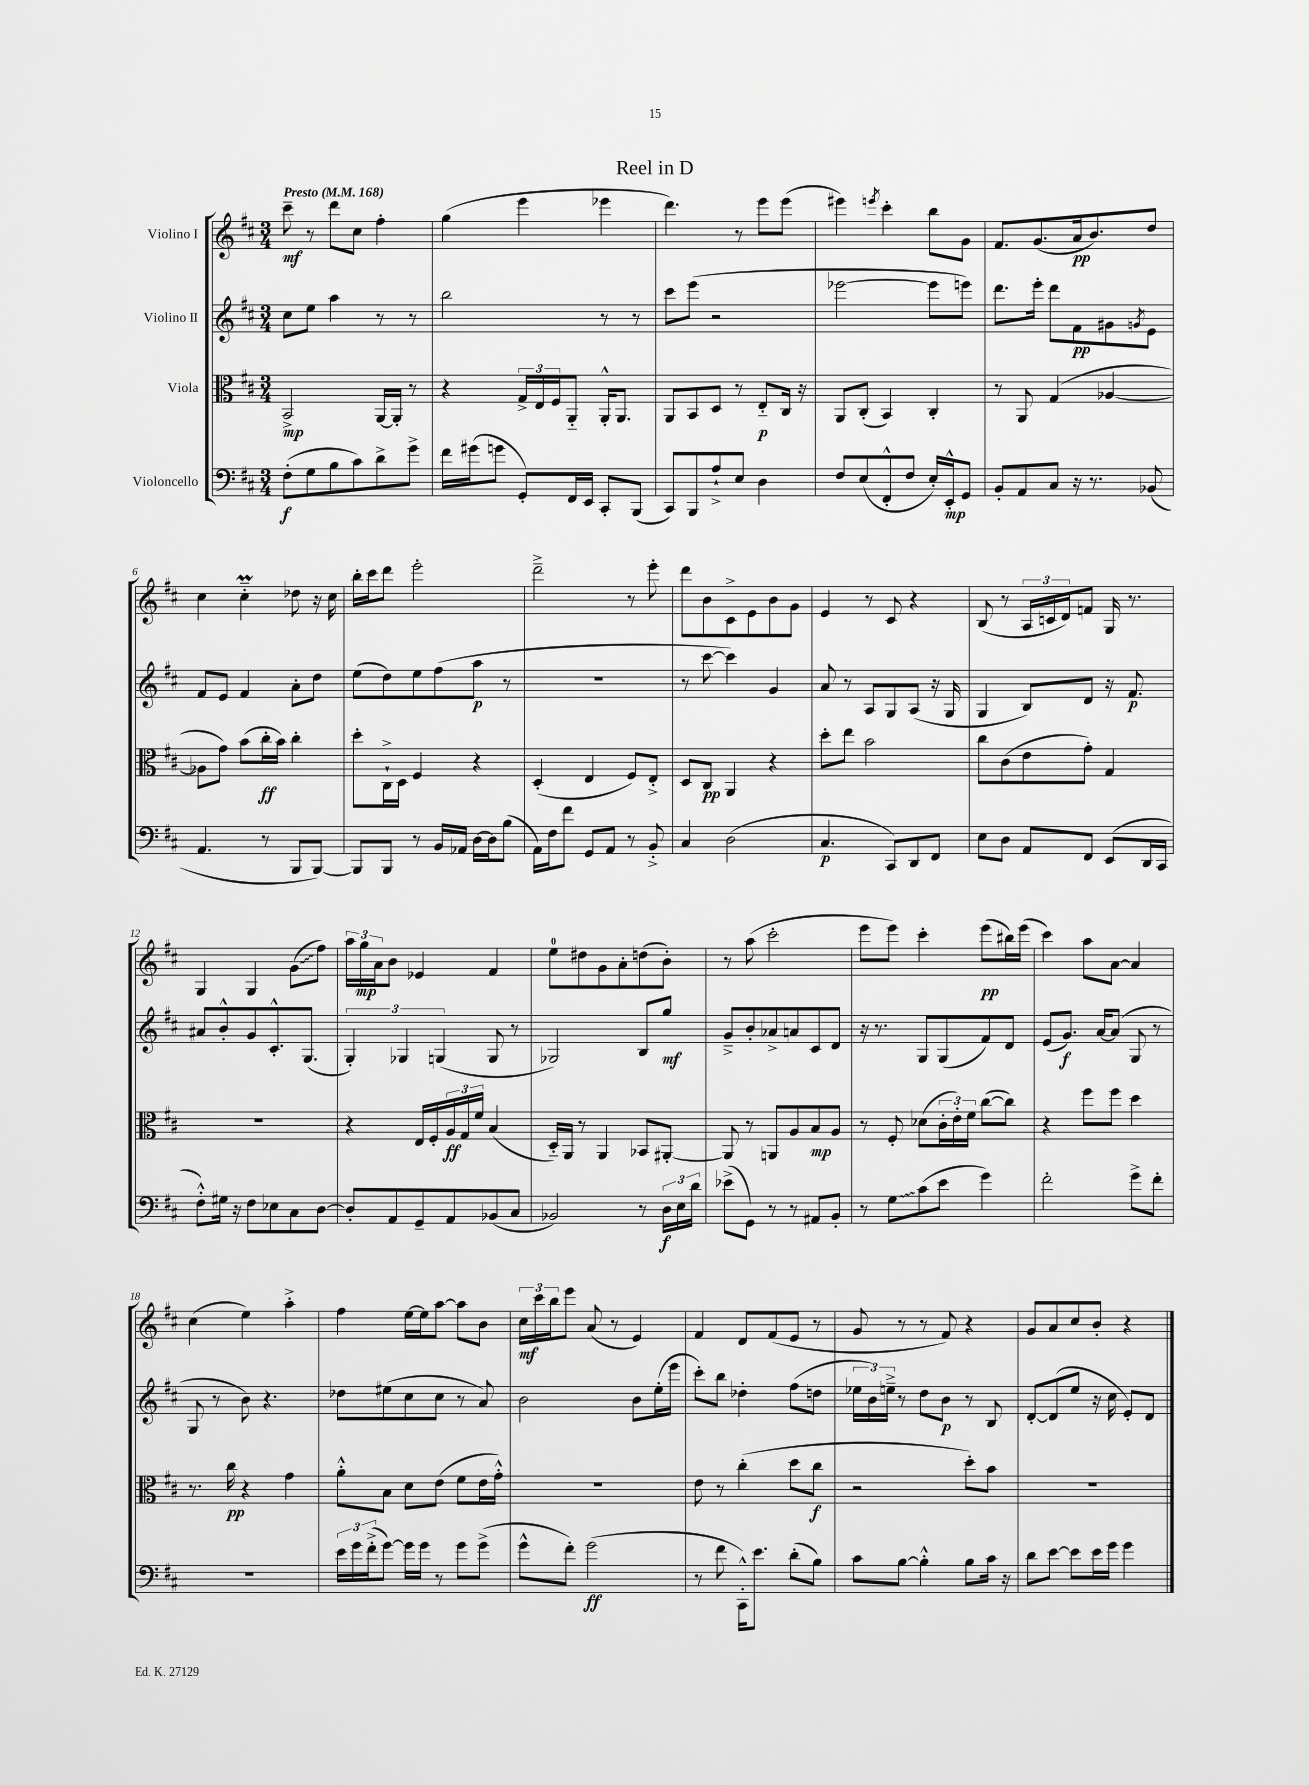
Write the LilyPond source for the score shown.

\header { title = "Reel in D" }
<<
\new StaffGroup <<
\new Staff = "s0" \with { instrumentName = "Violino I" } {
    \clef treble \key d \major \numericTimeSignature \time 3/4 \tempo "Presto" 4 = 168
    cis'''8--\mf r8 d'''8 cis''8 fis''4-. |
    g''4( e'''4 ees'''4 |
    d'''4.) r8 e'''8 e'''8( |
    eis'''4) \acciaccatura { e'''8 } cis'''4-. b''8 g'8 |
    fis'8. g'8.( a'16\pp b'8.) d''8 |
    cis''4 cis''4-_\prall des''8 r16 cis''16 |
    b''16-. cis'''16 d'''8 e'''2-. |
    d'''2---> r8 e'''8-. |
    d'''8 b'8 cis'8-> e'8 b'8 g'8 |
    e'4 r8 cis'8 r4 |
    b8( r8 \tuplet 3/2 { a16 c'16 d'16) } f'8 g16 r8. |
    g4 g4 \once \override Glissando.style = #'zigzag g'8\glissando( fis''8) |
    \tuplet 3/2 { a''16 g''16\mp a'16 } b'8 ees'4 fis'4 |
    e''8-0 dis''8 g'8 a'8-. d''8( b'8-.) |
    r8 a''8( cis'''2-. |
    e'''8 e'''8) cis'''4-. e'''8\pp( bis''16) e'''16( |
    cis'''4) a''8 a'8~ a'4 |
    cis''4( e''4) a''4-.-> |
    fis''4 e''16~ e''16 a''8~ a''8 b'8 |
    \tuplet 3/2 { cis''16\mf cis'''16 b''16 } e'''8 a'8( r8 e'4) |
    fis'4 d'8 fis'8( e'8 r8 |
    g'8 r8 r8 fis'8) r4 |
    g'8 a'8 cis''8 b'8-. r4 \bar "|." |
}
\new Staff = "s1" \with { instrumentName = "Violino II" } {
    \clef treble \key d \major \numericTimeSignature \time 3/4
    cis''8 e''8 a''4 r8 r8 |
    b''2 r8 r8 |
    cis'''8 e'''8( r2 |
    ees'''2~ ees'''8 e'''8) |
    d'''8. e'''16-. d'''8 fis'8\pp gis'8 \acciaccatura { g'8 } e'8 |
    fis'8 e'8 fis'4 a'8-. d''8 |
    e''8( d''8) e''8 fis''8( a''8\p r8 |
    R2. |
    r8 cis'''8~ cis'''4) g'4 |
    a'8 r8 a8 g8 a8( r16 g16 |
    g4 b8) d'8 r16 fis'8.\p |
    ais'8 b'8-.-^ g'8 cis'8.-.-^ g8.( |
    \tuplet 3/2 { g4-.) ges4 g4( } g8 r8 |
    ges2) b8 g''8\mf |
    g'8---> b'8-. aes'8-> a'8 cis'8 d'8 |
    r16 r8. g8 g8( fis'8) d'8 |
    e'8( g'8.\f) a'16~ a'8( g8 r8 |
    g8 r8 b'8) r4. |
    des''8 eis''8( cis''8 cis''8 r8 a'8) |
    b'2 b'8 e''16-.( e'''16 |
    cis'''8-.) b''8 des''4-. fis''8( d''8 |
    \tuplet 3/2 { ees''16 b'16) e''16---> } r8 d''8 b'8\p r8 b8 |
    d'8~-. d'8( e''8 r16 cis''16 e'8-.) d'8 \bar "|." |
}
\new Staff = "s2" \with { instrumentName = "Viola" } {
    \clef alto \key d \major \numericTimeSignature \time 3/4
    b,2->\mp a,16~ a,16-. r8 |
    r4 \tuplet 3/2 { g16-> e16 fis16 } a,8-_ a,16-.-^ a,8. |
    a,8 b,8 d8 r8 e8-_\p cis16 r16 |
    a,8 cis8-.( b,4) cis4-. |
    r8 a,8 g4( aes4~ |
    aes8 g'8) b'8( cis''16-.\ff b'16) cis''4-. |
    d''8-. cis16-!-> d16 fis4 r4 |
    d4-.( e4 fis8) e8-.-> |
    d8 cis8\pp a,4 r4 |
    d''8-. e''8 b'2 |
    cis''8 cis'8( e'8 g'8-.) g4 |
    R2. |
    r4 e16 fis16-. \tuplet 3/2 { a16\ff g16 fis'16 } b4( |
    d16-_) a,16 r8 a,4 bes,8 ais,8~-. |
    ais,8 r8 a,8 a8 b8\mp a8 |
    r8 fis8-. des'8( \tuplet 3/2 { cis'16-. e'16-.) fis'16 } cis''8~( cis''8) |
    r4 fis''8 fis''8 d''4 |
    r8. cis''16\pp r4 g'4 |
    a'8-.-^ b8 d'8 e'8( fis'8 e'16 g'16-.-^) |
    R2. |
    e'8 r8 cis''4-.( d''8 cis''8\f |
    r2 d''8-.) b'8 |
    R2. \bar "|." |
}
\new Staff = "s3" \with { instrumentName = "Violoncello" } {
    \clef bass \key d \major \numericTimeSignature \time 3/4
    fis8-.\f( g8 b8 cis'8) d'8-> g'8-> |
    fis'16 gis'16( g'8 g,8-.) fis,16 e,16 cis,8-. b,,8( |
    cis,8) b,,8 a8-!-> e8 d4 |
    fis8 e8( fis,8-.-^ fis8 e16-.) e,16-.-^\mp g,8 |
    b,8-. a,8 cis8 r16 r8. bes,8( |
    a,4. r8 b,,8 b,,8~) |
    b,,8 b,,8 r8 b,16 aes,16 d16~ d16 b8( |
    a,16) fis16 fis'8 g,8 a,8 r8 b,8-.-> |
    cis4 d2( |
    cis4.\p cis,8) d,8 fis,8 |
    e8 d8 a,8 fis,8 e,8( d,16 cis,16 |
    fis8-.-^) gis16 r16 fis8 ees8 cis8 d8~ |
    d8-. a,8 g,8-- a,8 bes,8( cis8 |
    bes,2) r8 \tuplet 3/2 { d16\f e16 d'16 } |
    ees'8->( g,8) r8 r8 ais,8 b,8-. |
    r8 \once \override Glissando.style = #'zigzag g8\glissando cis'8( e'8 g'4) |
    fis'2-. g'8-> fis'8-. |
    R2. |
    \tuplet 3/2 { e'16 g'16 fis'16-.->( } g'8~) g'16 g'16 r8 g'8 g'8->( |
    g'8-^ fis'8-.) g'2\ff( |
    r8 fis'8 cis,16-.-^) e'8. d'8-.( b8) |
    cis'8 b8~ b4-.-^ b8 cis'16 r16 |
    d'8 e'8~ e'8 e'16 g'16 g'4 \bar "|." |
}
>>
>>
